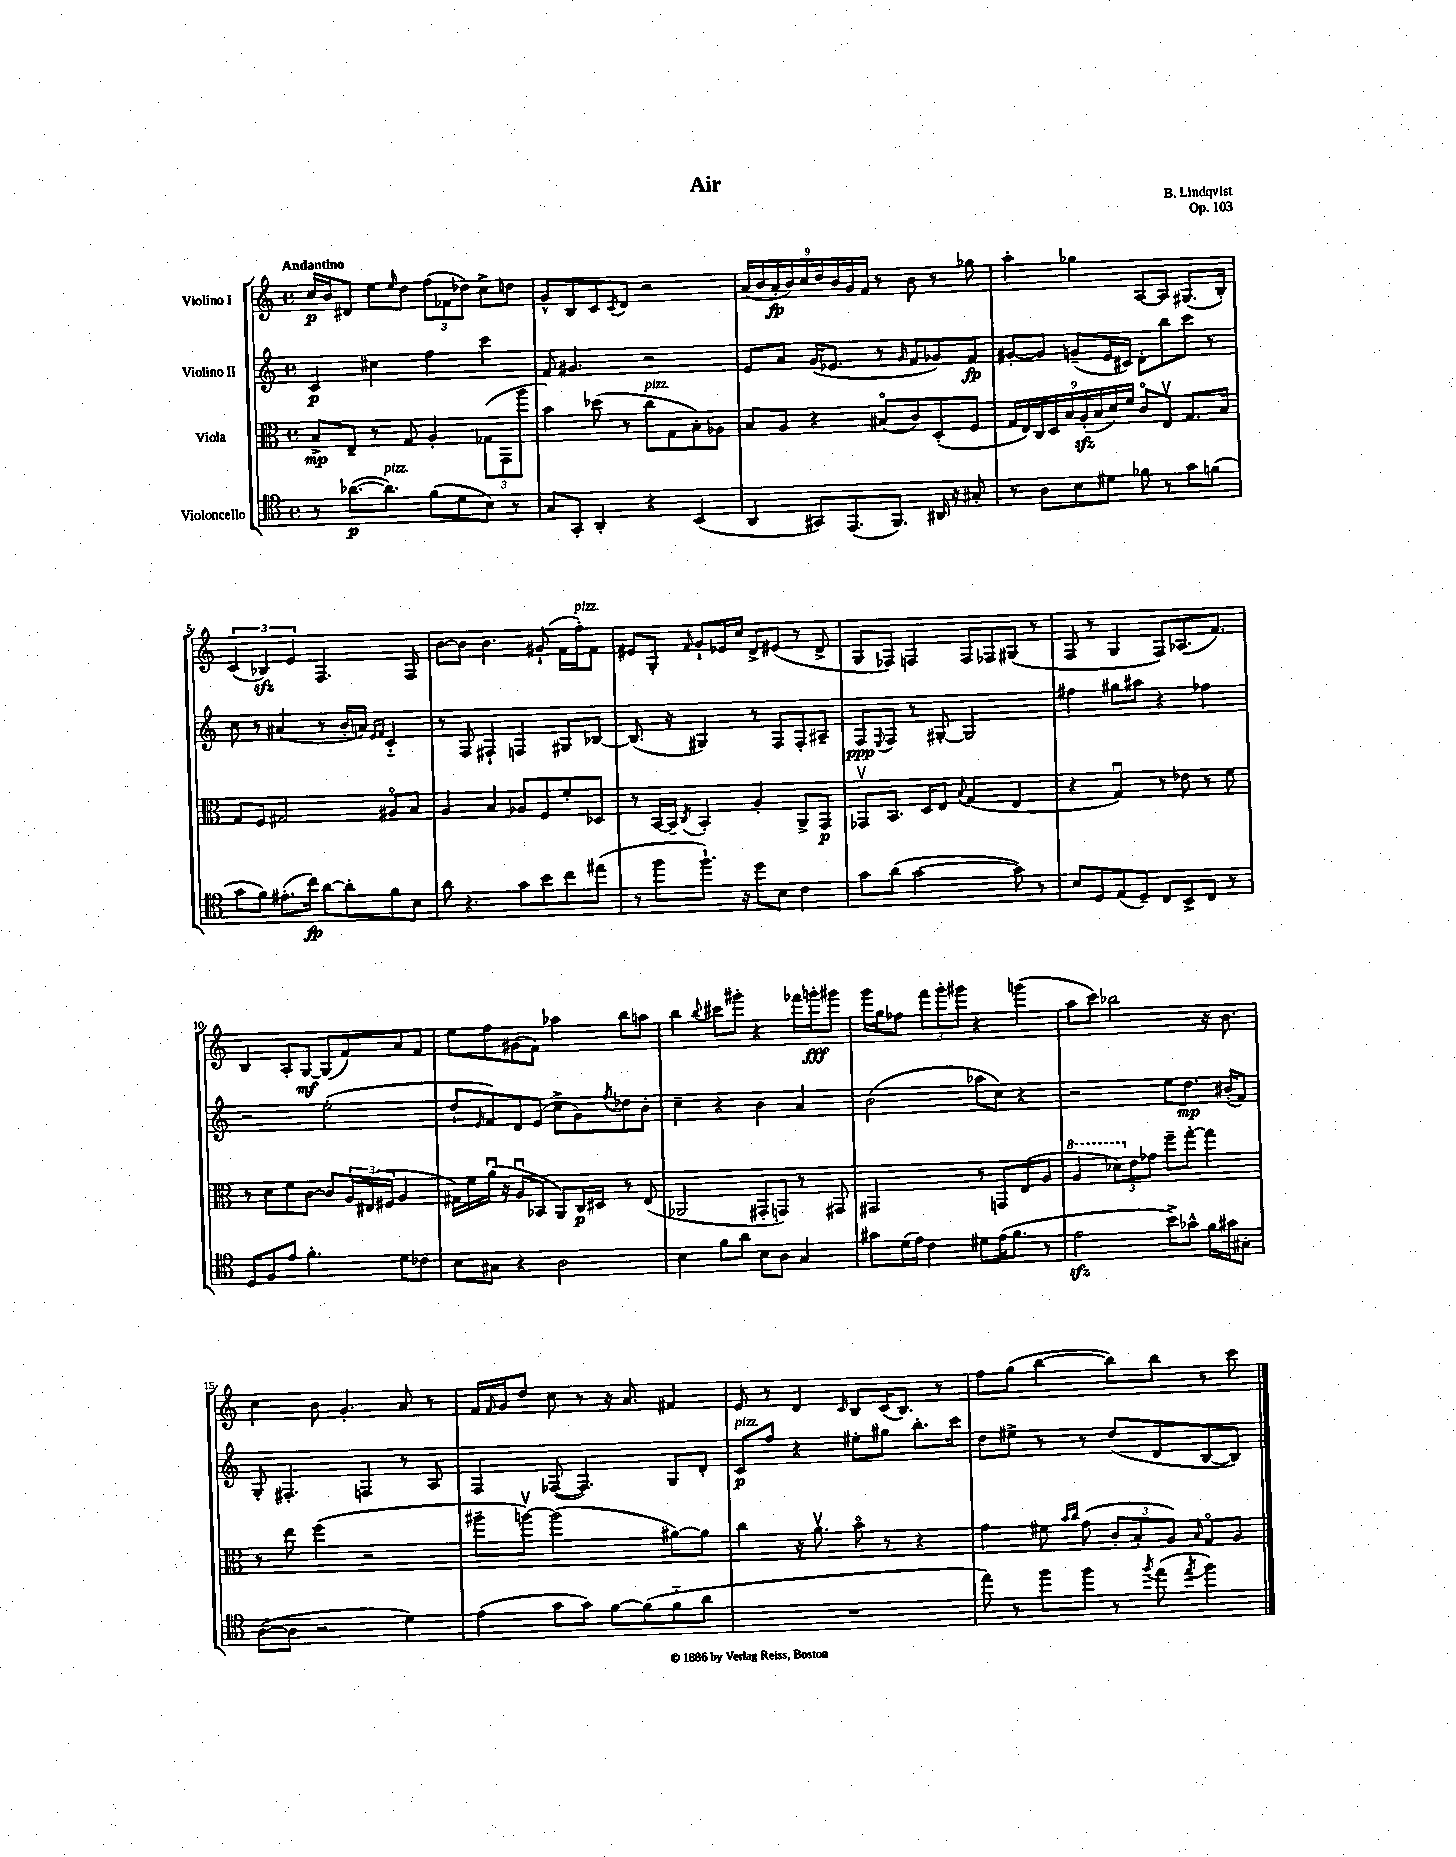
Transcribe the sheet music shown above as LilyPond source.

\header { title = "Air" composer = "B. Lindqvist" opus = "Op. 103" }
<<
\new StaffGroup <<
\new Staff = "s0" \with { instrumentName = "Violino I" } {
    \clef treble \key c \major \defaultTimeSignature \time 4/4 \tempo "Andantino"
    c''16\p b'16 dis'8 e''8 \grace { e''16 } d''8 \tuplet 3/2 { f''8( fes'8 des''8) } c''8-> d''8 |
    g'8-^ b8 c'8 \acciaccatura { c'8 } d'8 r2 |
    \tuplet 9/8 { a'16( b'16 a'16-.\fp b'16) c''16 d''16 b'16 g'16 f'16 } r8 b'8 r8 ges''8 |
    a''4-. ges''4 a8~ a8 gis8.( b16-.) |
    \tuplet 3/2 { c'4( bes4\sfz) e'4 } f4. f8 |
    b'8~ b'8 b'4. gis'8-!( f'16 f''16-.^\markup { \italic "pizz." }) f'8 |
    eis'8 g8-. \grace { f'16 } g'8-! ees'16 c''16 d'8-> eis'8( r8 d'8-> |
    g8 fes8) f4 f8 fes8 gis8( r8 |
    f8 r8 g4 f8) aes8.( f'8.) |
    b4 a8-. g8~\mf g8( f'8) a'8 f'8 |
    e''8 f''8 gis'8( f'8) aes''4 b''8 a''8 |
    b''4 \appoggiatura { b''8 } cis'''8 gis'''8-. r4 fes'''16 g'''16-.\fff gis'''8 |
    g'''16 g''16 fes''8 \tuplet 3/2 { f'''8 g'''8-. gis'''8 } r4 g'''4( |
    a''8 c'''8) bes''2 r16 b'8. |
    c''4 b'8 g'4.-. a'8 r8 |
    f'16 \grace { f'16 } g'16 d''8 c''8 r8 r16 a'8. fis'4 |
    e'8 r8 d'4 \grace { c'16 } b8 c'16( b8.) r8 |
    f''8 g''8( b''4~ b''8) b''8 r8 c'''8 \bar "|." |
}
\new Staff = "s1" \with { instrumentName = "Violino II" } {
    \clef treble \key c \major \defaultTimeSignature \time 4/4
    c'4\p cis''4 f''4 c'''4 |
    f'8 gis'4. r2 |
    e'8 a'8 g'16( ees'8. r8 \grace { g'16 } f'8 ges'8) f'8\fp |
    gis'8~-. gis'8 g'8--( e'16 cis'16) d'8-. b''8 c'''8 r8 |
    c''8 r8 ais'4( r8 b'16-. a'16) \grace { e'16 f'16 } c'4-_ |
    r8 f8 fis4-! f4 gis8 bes8~ |
    bes8.( r16 gis4) r8 f8 f8-. ais8-- |
    f8\ppp \appoggiatura { e8 } f8 r8 gis8~-. gis2 |
    fis''4 gis''8 ais''8 r4 fes''4 |
    r2 e''2-.( |
    d''8-! \grace { e'16 } f'8) d'8 e'8( c''8-> g'8) \acciaccatura { f''8 } des''8 b'8-. |
    c''4-- r4 b'4 a'4 |
    b'2( aes''8 c''8) r4 |
    r2 e''8 d''8.\mp bis'16-.( f'8) |
    g8-. fis4.-. f4 r8 a8 |
    f4 fes8~( fes4.) g8 d'8-. |
    c'8\p^\markup { \italic "pizz." } f''8 r4 eis''8-. gis''8 b''8.-. c'''16 |
    d''8 eis''8-> r8 r8 d''8( d'8 b8~ b8) \bar "|." |
}
\new Staff = "s2" \with { instrumentName = "Viola" } {
    \clef alto \key c \major \defaultTimeSignature \time 4/4
    b8->\mp e8-- r8 g8 a4-. \tuplet 3/2 { ges8( g,8 a''8 } |
    b'4) des''8( r8 c''8^\markup { \italic "pizz." } g8 b8-.) aes8 |
    b8 a8 r4 bis8\flageolet( c'8) d8-.( f8 |
    \tuplet 9/8 { g16 e16) c16 d16 b16 a16-.\sfz( b16 d'16) f'16 } c'8\flageolet e8\upbow g8. b16 |
    g8 f8 gis2 ais8\flageolet b8 |
    a4 b4 aes8 f8 f'8-. des8 |
    r8 b,16~ b,16-- \acciaccatura { c8 } b,4-. a4-. a,8-> g,8\p |
    ges,8\upbow b,8. d16 e8 \appoggiatura { b8 } g4( e4 |
    r4 g4\downbow) r8 ees'8 r8 f'8 |
    r8 d'8 f'8 c'8~ c'8 \tuplet 3/2 { a16 eis16( fis16 } a4 |
    gis16) f'16 a'16\downbow( r16 a8\downbow bes,8 a,8) c16\p dis16 r8 e8( |
    aes,2 gis,8-. g,8) r8 gis,8 |
    gis,2 r8 g,8 e8( a8 |
    \ottava #1 a'4 \tuplet 3/2 { des''8) \ottava #0 e'8 ges'8 } f''8-- g''8~-. g''4 |
    r8 e''8 f''4( r2 |
    ais''8-- a''8~\upbow) a''2( ais'8~) ais'8 |
    c''4 r16 a'8.\upbow b'8\flageolet r8 r4 |
    g'4 fis'8 \grace { b'16 c''16 } g'8( \tuplet 3/2 { c'8-. b8-. a8) } \grace { b16 } g8\flageolet a8 \bar "|." |
}
\new Staff = "s3" \with { instrumentName = "Violoncello" } {
    \clef tenor \key c \major \defaultTimeSignature \time 4/4
    r8 aes'8.~\p( aes'8.^\markup { \italic "pizz." }) f'8( d'8 b8) r8 |
    g8 g,8-. a,4-. r4 b,4( |
    a,4 gis,8) e,8.( f,8.) ais,16 r16 gis8-. |
    r8 a8 b8 dis'8 fes'8 r8 g'8 f'8( |
    g'8 f'8) eis'8.-.( c''16\fp) a'8~ a'8-. f'8 b8 |
    a'8 r4. g'8 b'8 c''8 eis''8( |
    r8 f''8 f''8.-!) r16 d''8 b8 c'4 |
    g'8 a'8( g'2~ g'8) r8 |
    b8 d8 e8( d8--) c8 b,8-> c8 r8 |
    d8 f8 e'8 f'4.-. d'8 ces'8 |
    b8 gis8 r4 a2 |
    b4 f'8 a'8 b8 a8 g4 |
    gis'8 d'16( e'16) c'4 dis'8 e'16( f'8. r8 |
    e'2\sfz b'8->) ges'8-^ f'16 gis'16 gis8-. |
    a8~( a8 r2 d'4) |
    e'4( g'8 g'8) f'8~ f'8( f'8-_ a'8 |
    R1 |
    e''8) r8 f''8 f''8 r8 \acciaccatura { f''8 } e''8( \acciaccatura { e''8 } f''4) \bar "|." |
}
>>
>>
